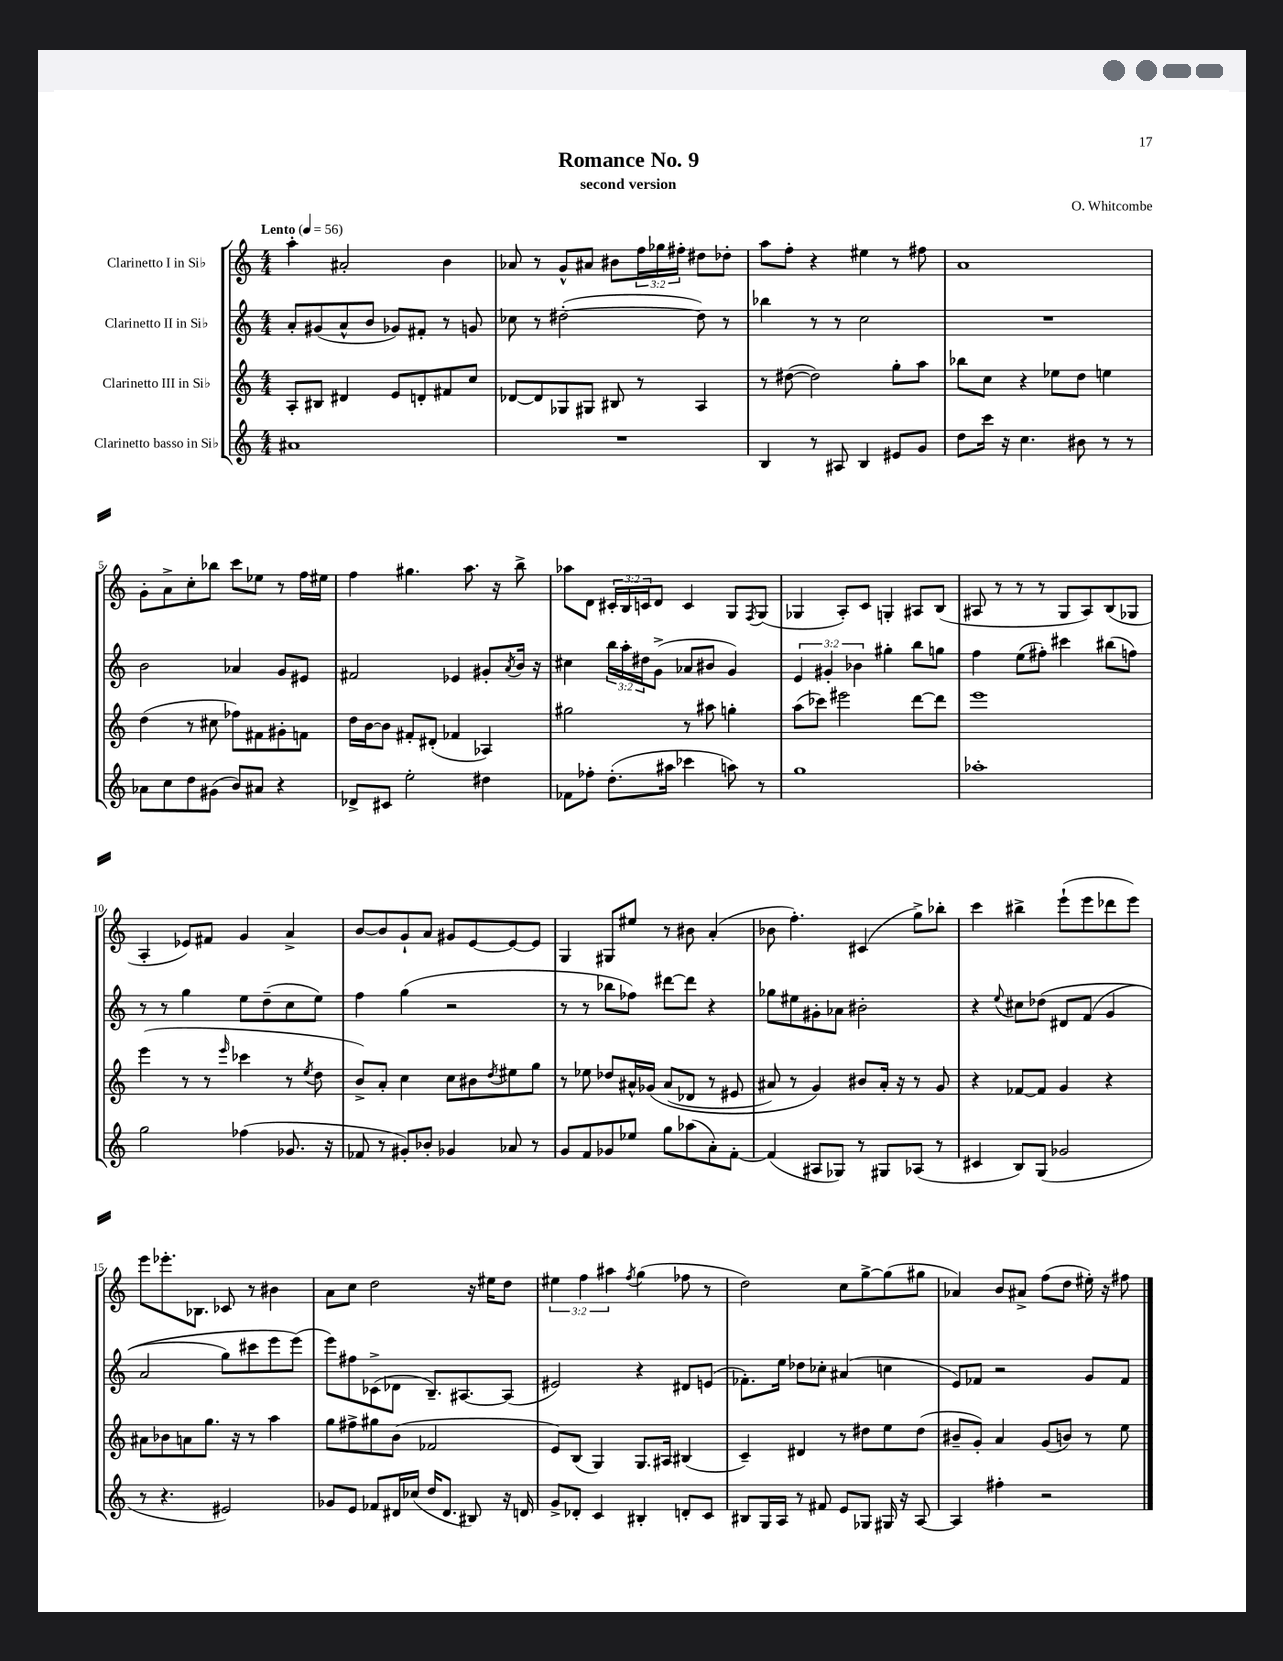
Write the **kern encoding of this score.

**kern	**kern	**kern	**kern
*staff4	*staff3	*staff2	*staff1
*clefG2	*clefG2	*clefG2	*clefG2
*k[]	*k[]	*k[]	*k[]
*M4/4	*M4/4	*M4/4	*M4/4
*MM56	*MM56	*MM56	*MM56
1a#	8A'/L	8a'/L	4aa'\
.	8B#/J	(8g#/	.
.	4d#/	8a^^/	2a#'/
.	.	8b/J	.
.	8e/L	8g-/L)	.
.	8d'/	8f#'/J	.
.	8f#/	8r	4b\
.	8cc/J	8g/	.
=	=	=	=
1r	[8d-/L	8cc-\	8a-/
.	8d-/]	8r	8r
.	8G-/	([2dd#'\	8g^^/L
.	8G#/J	.	8a#/J
.	8B#/	.	8b#\L
.	8r	.	24ff\L
.	.	.	24gg-\
.	.	.	24ff#'\JJ
.	4A/	8dd#\])	8dd#\L
.	.	8r	8dd-'\J
=	=	=	=
4B/	8r	4bb-\	8aa\L
.	([8dd#\	.	8ff'\J
8r	2dd#\])	8r	4r
8A#/	.	8r	.
4B/	.	2cc\	4ee#\
8e#/L	8gg'\L	.	8r
8g/J	8aa\J	.	8ff#\
=	=	=	=
8dd\L	8bb-\L	1r	1a
16ccc\Jk	8cc\J	.	.
16r	.	.	.
4.cc\	4r	.	.
.	8ee-\L	.	.
8b#\	8dd\J	.	.
8r	4ee\	.	.
8r	.	.	.
=	=	=	=
8a-\L	(4dd\	2b\	8g'\L
8cc\	.	.	8a^\
8dd\	8r	.	8cc'\
(8g#\J	8cc#\	.	8bb-\J
8b/L)	8ff-\L)	4a-/	8ccc\L
8a#/J	8f#\	.	8ee-\J
4r	8g#'\	8g/L	8r
.	8f\J	8e#/J	16ff\LL
.	.	.	16ee#\JJ
=	=	=	=
8d-^/L	16dd\LL	2f#/	4ff\
.	[16b\J	.	.
8c#/J	8b\]J	.	.
2ee'\	8f#'/L	.	4.gg#\
.	(8d#'/J	.	.
.	4f-/	4e-/	.
.	.	.	8.aa\
4dd#\	4A-/)	8g#'/L	.
.	.	.	16r
.	.	8qa/	.
.	.	16b/Jk	8bb^\
.	.	16r	.
=	=	=	=
8f-\L	2gg#\	4cc#\	8aa-\L
8ff-'\J	.	.	8d\J
(8.dd'\L	.	24bb\LL	24c#'/LL
.	.	24aa'\	24B/
.	.	24dd#\J	24c/J
.	.	(8g^\J	8d/J
16aa#\Jk	.	.	.
4ccc-\	8r	8a-/L	4c/
.	8aa#\	8b#/J	.
8aa\)	4gg'\	4g/)	8G/L
.	.	.	8qF/
8r	.	.	(8G/J
=	=	=	=
1gg	(8aa\L	6e/	4G-/
.	8ccc-\J)	.	.
.	.	6g#'/	.
.	2eee#\	.	8A'/L)
.	.	6b-\	.
.	.	.	8c/J
.	.	4gg#'\	4G'/
.	[8ddd\L	8bb\L	8A#/L
.	8ddd\]J	8gg\J	(8B/J
=	=	=	=
1aa-'	1eee	4ff\	8A#/
.	.	.	8r
.	.	(8ee\L	8r
.	.	8ff#'\J)	8r
.	.	4ccc#\	8G/L
.	.	.	8A#/)
.	.	(8bb#\L	(8B/
.	.	8ff\J)	8G-/J
=	=	=	=
2gg\	(4eee\	8r	4A'/
.	.	8r	.
.	8r	4gg\	8e-/L)
.	8r	.	8f#/J
.	16qqeee/	.	.
(4ff-\	4ccc-\	8ee\L	4g/
.	.	(8dd~\	.
8.g-/	8r	8cc\	4a^/
.	8qee/	.	.
.	8dd\	8ee\J)	.
16r	.	.	.
=	=	=	=
8f-/	8b^/L)	4ff\	[8b/L
8r	8a'/J	.	8b/]
8g#'/L)	4cc\	(4gg\	8g`/
8b-'/J	.	.	8a/J
4g-/	8cc\L	2r	8g#/L
.	8b#\	.	[8e/
.	8qdd/	.	.
8a-/	8ee#\	.	8e/_
8r	8gg\J	.	8e/]J
=	=	=	=
8g/L	8r	8r	4G/
8f/	8ee-\	8r	.
8g-/	8dd-/L	8bb-\L	8G#/L
8ee-/J	16a#^^/L	8ff-\J)	8ee#/J
.	&(16g-/JJ	.	.
8gg\L	(8a#/L	[8ddd#\L	8r
(8aa-\	8d-/J	8ddd#\]J	8b#\
8a'\)	8r	4r	(4a'/
[8f'\J	8e#/	.	.
=	=	=	=
(4f/]	8a#/)	8gg-\L	8b-\
.	8r	8ee#\	4.ff'\)
8A#/L	4g/&)	8g#'\	.
8G-/J)	.	8a-\J	.
8r	8b#/L	2b#'\	(4c#/
8G#/L	16a#'/Jk	.	.
.	16r	.	.
(8A-/J	8r	.	8gg^\L)
8r	8g/	.	8bb-'\J
=	=	=	=
4c#/	4r	4r	4ccc\
.	.	8qqee/	.
8B/L)	[8f-/L	8cc#\L	4bb#^\
(8G/J	8f-/]J	&(8dd-\J	.
2g-/	4g/	8d#/L	(8eee`\L
.	.	(8f/J	8eee\
.	4r	4g/	8ddd-\
.	.	.	8eee\J)
=	=	=	=
8r	8a#\L	2a/	8eee\L
4.r	8b-\	.	8.eee-'\
.	8a\	.	.
.	.	.	8.B-\J
.	8.gg\J	.	.
2e#/)	.	8gg\L)	8c-/
.	16r	.	.
.	8r	8ccc#\	8r
.	4aa\	8eee\	4b#\
.	.	(8eee\J&)	.
=	=	=	=
8g-/L	8gg\L	8eee\L)	8a\L
8e/J	8ff#^\	8ff#\	8cc\J
8f-/L	8gg#\	(8c-^\	2dd\
16d#/L	(8b\J	8d-\J	.
(16cc-/JJ	.	.	.
16dd/LK	2f-/	8.B~/L)	.
8.d#/J	.	.	.
.	.	[8.A#/	.
8B#/)	.	.	16r
.	.	.	16ee#\LK
16r	.	(8A#/]J	8dd\J
16d/	.	.	.
=	=	=	=
8g^/L	8e/L)	2e#/)	6ee#\
8d-'/J	(8B/J	.	.
.	.	.	6ff\
4c/	4G/)	.	.
.	.	.	6aa#\
.	.	.	8qff/
4B#'/	8.G/L	4r	(4gg\
.	16A#/Jk	.	.
8d'/L	(4B#/	8d#/L	8ff-\
8c/J	.	(8e/J	8r
=	=	=	=
8B#/L	4c~/)	8.f-'\L)	2dd\)
16G/L	.	.	.
16A/JJ	.	16ee\Jk	.
8r	4d#/	8dd-\L	.
8f#/	.	8cc-'\J	.
8e/L	8r	(4a#/	8cc\L
8G-/J	8dd#\L	.	[8gg^\
16G#/	8ee\	4cc\	(8gg\]
16r	.	.	.
[8A/	(8dd#\J	.	8gg#\J
=	=	=	=
4A/]	8b#~/L	8e/L)	4a-/)
.	8g'/J)	8f-/J	.
4ff#'\	4a/	2r	8b/L
.	.	.	8a#^/J
2r	(8g/L	.	(8ff\L
.	8b/J)	.	8dd\J
.	8r	8g/L	16ee#'\)
.	.	.	16r
.	8ee\	8f-/J	8ff#\
==	==	==	==
*-	*-	*-	*-
